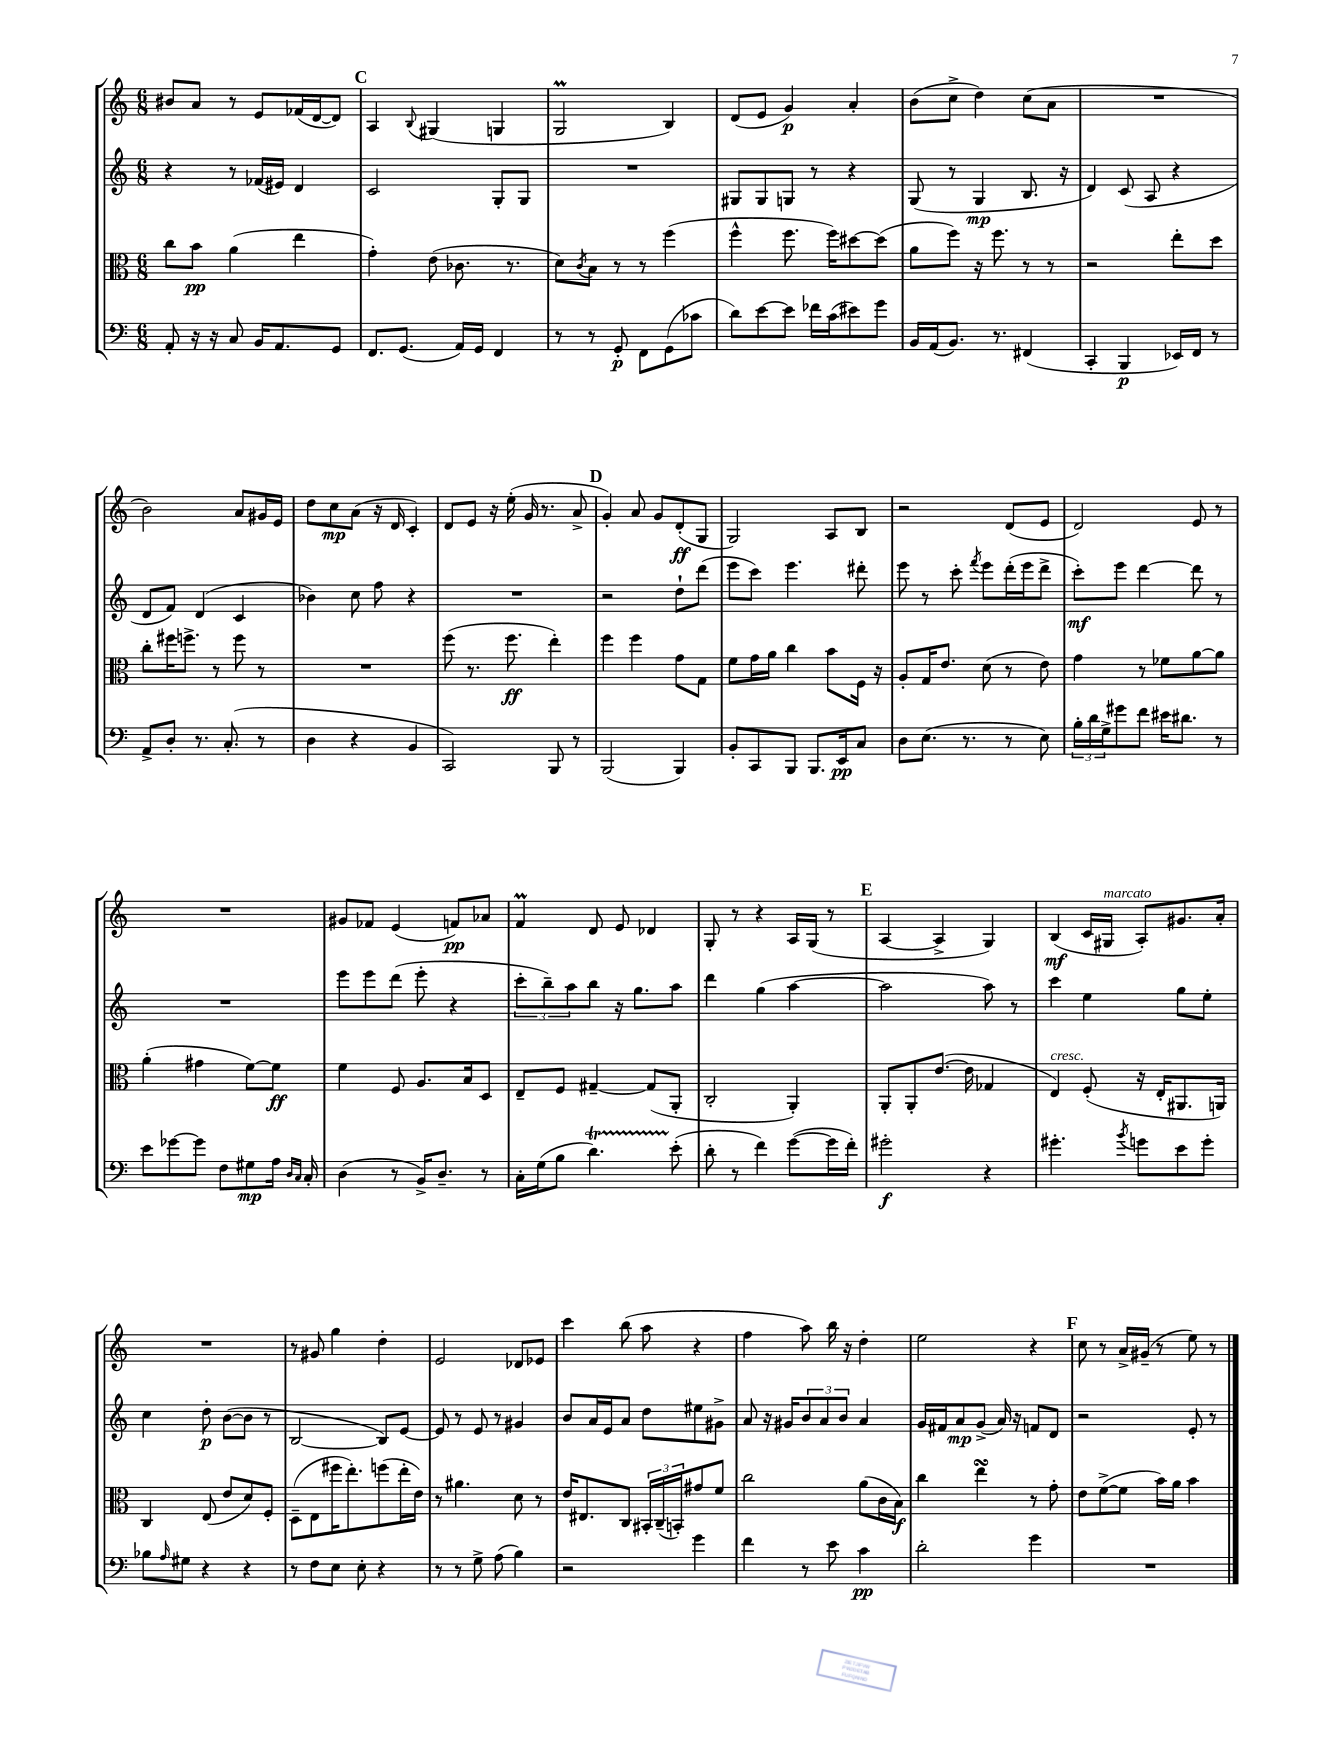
<<
\new StaffGroup <<
\new Staff = "s0" {
    \clef treble \key c \major \numericTimeSignature \time 6/8
    bis'8 a'8 r8 e'8 fes'16( d'16~ d'8) |
    \mark \markup { \bold "C" } a4 \appoggiatura { b8 } gis4( g4 |
    g2\prall b4) |
    d'8( e'8 g'4\p) a'4-. |
    b'8( c''8-> d''4) c''8( a'8 |
    R2. |
    b'2) a'8 gis'16 e'16 |
    d''8 c''8\mp a'8( r16 d'16 c'4-.) |
    d'8 e'8 r16 e''16-.( g'16 r8. a'8-> |
    \mark \markup { \bold "D" } g'4-.) a'8 g'8 d'8-.\ff( g8 |
    g2) a8 b8 |
    r2 d'8( e'8 |
    d'2) e'8 r8 |
    R2. |
    gis'8 fes'8 e'4( f'8\pp) aes'8 |
    f'4\prall d'8 e'8 des'4 |
    g8-. r8 r4 a16 g16( r8 |
    \mark \markup { \bold "E" } a4~ a4-> g4) |
    b4\mf( c'16 gis16^\markup { \italic "marcato" } a8-.) gis'8. a'16-. |
    R2. |
    r8 gis'8 g''4 d''4-. |
    e'2 des'8 ees'8 |
    c'''4 b''8( a''8 r4 |
    f''4 a''8) b''16 r16 d''4-. |
    e''2 r4 |
    \mark \markup { \bold "F" } c''8 r8 a'16-> gis'16--( r8 e''8) r8 \bar "|." |
}
\new Staff = "s1" {
    \clef treble \key c \major \numericTimeSignature \time 6/8
    r4 r8 fes'16( eis'16) d'4 |
    \mark \markup { \bold "C" } c'2 g8-. g8 |
    R2. |
    gis8 gis8 g8 r8 r4 |
    g8( r8 g4\mp b8. r16 |
    d'4) c'8( a8 r4 |
    d'8 f'8) d'4( c'4 |
    bes'4) c''8 f''8 r4 |
    R2. |
    \mark \markup { \bold "D" } r2 d''8-! d'''8( |
    e'''8 c'''8) e'''4. dis'''8-. |
    e'''8 r8 c'''8-. \acciaccatura { f'''8 } e'''8 d'''16-.( e'''16 d'''8-> |
    c'''8-.\mf) e'''8 d'''4~ d'''8 r8 |
    R2. |
    e'''8 e'''8 d'''8( e'''8-. r4 |
    \tuplet 3/2 { c'''8-. b''8--) a''8 } b''8 r16 g''8. a''8 |
    d'''4 g''4( a''4~ |
    \mark \markup { \bold "E" } a''2 a''8) r8 |
    c'''4 e''4 g''8 e''8-. |
    c''4 d''8-.\p b'8~( b'8 r8 |
    b2~ b8) e'8~ |
    e'8 r8 e'8 r8 gis'4 |
    b'8 a'16 e'16 a'8 d''8 eis''8 gis'8-> |
    a'8 r16 gis'16 \tuplet 3/2 { b'8 a'8 b'8 } a'4 |
    g'16 fis'16 a'8\mp g'8->( a'16) r16 f'8 d'8 |
    \mark \markup { \bold "F" } r2 e'8-. r8 \bar "|." |
}
\new Staff = "s2" {
    \clef alto \key c \major \numericTimeSignature \time 6/8
    c''8 b'8\pp a'4( e''4 |
    \mark \markup { \bold "C" } g'4-.) e'8( ces'8. r8. |
    d'8) \acciaccatura { c'8 } b8 r8 r8 f''4( |
    f''4-^ f''8. f''16) dis''8~ dis''8( |
    a'8 f''8) r16 f''8. r8 r8 |
    r2 e''8-. d''8 |
    c''8-. fis''16 f''8.-> r8 f''8 r8 |
    R2. |
    f''8( r8. f''8.\ff e''4-.) |
    \mark \markup { \bold "D" } f''4 f''4 g'8 g8 |
    f'8 g'16 a'16 c''4 b'8 f16 r16 |
    a8-. g16 e'8. d'8( r8 e'8) |
    g'4 r8 fes'8 a'8~ a'8 |
    a'4-.( gis'4 f'8~) f'8\ff |
    f'4 f8 a8. b16 d8 |
    e8-- f8 gis4~-- gis8( a,8-. |
    c2-. a,4-.) |
    \mark \markup { \bold "E" } a,8-. a,8-. e'8.~( e'16 ges4 |
    e4^\markup { \italic "cresc." }) f8-.( r16 e16-. ais,8. a,16) |
    c4 e8( e'8 d'8) f8-. |
    d8--( e8 fis''16 e''8.-.) f''8( e''16-. e'16) |
    r8 ais'4. d'8 r8 |
    e'16 eis8. c8 \tuplet 3/2 { bis,16-. c16--( b,16-.) } gis'8 f'8 |
    c''2 a'8( c'16 b16\f) |
    c''4 e''4\turn r8 g'8-. |
    \mark \markup { \bold "F" } e'8 f'8~->( f'8 b'16) a'16 b'4 \bar "|." |
}
\new Staff = "s3" {
    \clef bass \key c \major \numericTimeSignature \time 6/8
    a,8-. r16 r16 c8 b,16 a,8. g,8 |
    \mark \markup { \bold "C" } f,8. g,8.( a,16) g,16 f,4 |
    r8 r8 g,8-.\p f,8 g,8( ces'8 |
    d'8) e'8~ e'8 fes'16 c'16( eis'8) g'8 |
    b,16 a,16( b,8.) r8. fis,4( |
    c,4-. b,,4\p ees,16) f,16 r8 |
    a,8-> d8-. r8. c8.-.( r8 |
    d4 r4 b,4 |
    c,2) b,,8 r8 |
    \mark \markup { \bold "D" } b,,2( b,,4) |
    b,8-. c,8 b,,8 b,,8. e,16\pp c8 |
    d8 e8.( r8. r8 e8) |
    \tuplet 3/2 { b16-. d'16 g16-> } gis'8 f'8 eis'16 dis'8. r8 |
    e'8 ges'8~ ges'8 f8 gis8\mp a16 \grace { d16 c16 } c16-. |
    d4( r8 b,16->) d8.-- r8 |
    c16-. g16( b8 d'4.\startTrillSpan) e'8-.\stopTrillSpan( |
    d'8-. r8 f'4) g'8~( g'16 f'16-.) |
    \mark \markup { \bold "E" } gis'2-.\f r4 |
    gis'4.-. \acciaccatura { b'8 } g'8 e'8 g'8-. |
    bes8 \grace { a16 } gis8 r4 r4 |
    r8 f8 e8 e8-. r4 |
    r8 r8 g8-> a8( b4) |
    r2 g'4 |
    f'4 r8 e'8 c'4\pp |
    d'2-. g'4 |
    \mark \markup { \bold "F" } R2. \bar "|." |
}
>>
>>
\layout { \context { \Score \remove "Bar_number_engraver" } }
